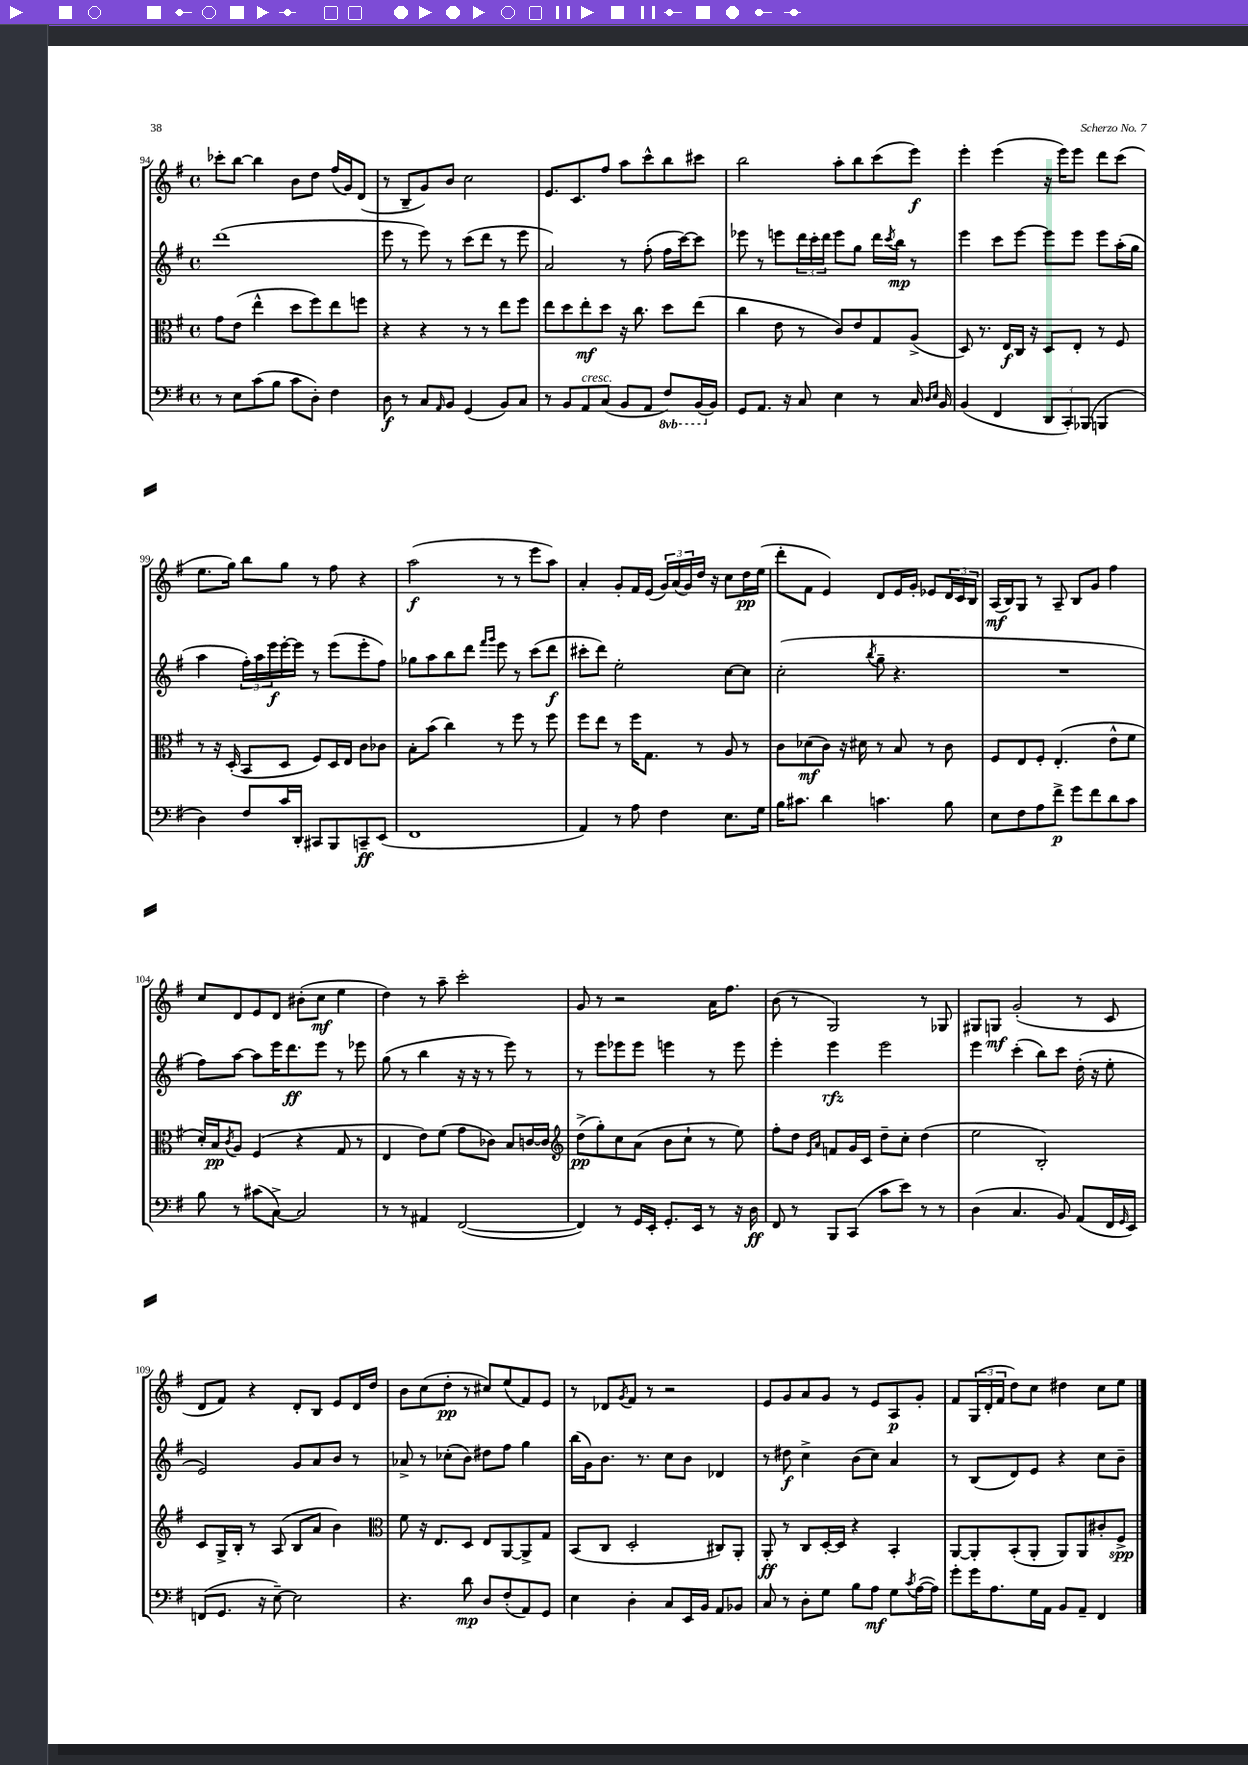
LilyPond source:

<<
\new StaffGroup <<
\new Staff = "s0" {
    \clef treble \key g \major \defaultTimeSignature \time 4/4
    ces'''8-. b''8~ b''4 b'8 d''8 fis''16( g'16) d'8( |
    r8 b8-- g'8) b'8 c''2 |
    e'8. c'8. fis''8 a''8 c'''8-^ b''8 cis'''8 |
    b''2 a''8-. b''8 c'''8( e'''8\f) |
    e'''4-. e'''4( r16 e'''16) e'''8 d'''8 c'''8( |
    e''8. g''16) b''8 g''8 r8 fis''8 r4 |
    a''2\f( r8 r8 e'''8 a''8) |
    a'4-. g'8-. fis'16 e'16( \tuplet 3/2 { g'16) a'16( g'16) } d''16 r16 c''8 d''16\pp e''16( |
    d'''8-. fis'8 e'4) d'8 e'16 g'16-. ees'8 \tuplet 3/2 { d'16 c'16 b16 } |
    a16\mf( b16) g8 r8 a8-- b8 g'8 fis''4 |
    c''8 d'8 e'8 d'8 bis'8-.( c''8\mf e''4 |
    d''4) r8 a''8-- c'''2-. |
    g'8 r8 r2 a'16 fis''8. |
    b'8( r8 g2) r8 ges8 |
    gis8 g8\mf g'2-.( r8 c'8 |
    d'8 fis'8) r4 d'8-. b8 e'8 d'16 d''16 |
    b'8 c''8( d''8-.\pp r8 cis''8) e''8( fis'8) e'8 |
    r8 des'8 \acciaccatura { g'8 } fis'8 r8 r2 |
    e'8 g'8 a'8 g'8 r8 e'8 a8\p g'8-. |
    fis'8 \tuplet 3/2 { g16( d'16-. fis'16 } d''8) c''8 dis''4 c''8 e''8 \bar "|." |
}
\new Staff = "s1" {
    \clef treble \key g \major \defaultTimeSignature \time 4/4
    d'''1( |
    e'''8 r8 e'''8) r8 c'''8( d'''8 r8 e'''8 |
    a'2) r8 fis''8-.( fis''16 c'''16~) c'''8 |
    ees'''8 r8 e'''8 \tuplet 3/2 { d'''16 c'''16-. d'''16 } e'''8 g''8 d'''16 \acciaccatura { c'''8 } b''16\mp r8 |
    e'''4 c'''8 e'''8~ e'''8 e'''8 e'''8 a''16-.( g''16 |
    a''4 \tuplet 3/2 { fis''16-.) a''16 e'''16\f } e'''16~-. e'''16 r8 e'''8( e'''8-. fis''8) |
    ges''8 a''8 b''8 d'''8 \grace { fis'''16 g'''16 } e'''8 r8 c'''8( d'''8\f |
    cis'''8-. d'''8) e''2-. c''8~ c''8 |
    c''2-.( \acciaccatura { b''8 } g''8-- r4. |
    R1 |
    fis''8) a''8~ a''8 e'''16 d'''8.\ff e'''8 r8 ees'''8 |
    g''8( r8 b''4 r16 r16 r8 e'''8) r8 |
    r8 e'''8 ees'''8 ees'''8 e'''4 r8 e'''8 |
    e'''4-. e'''4\rfz e'''2 |
    e'''4 c'''4-.( b''8) c'''8 d''16-.( r16 e''8-. |
    e'2) g'8 a'8 b'8 r8 |
    aes'8-> r8 ces''8-.( b'8) dis''8 fis''8 g''4 |
    b''16( g'16) b'8. r8. c''8 b'8 des'4 |
    r8 dis''8\f c''4-> b'8( c''8) a'4 |
    r8 b8( d'8) e'8 r4 c''8 b'8-- \bar "|." |
}
\new Staff = "s2" {
    \clef alto \key g \major \defaultTimeSignature \time 4/4
    g'8 e'8( e''4-^ d''8 fis''8) e''8 f''8 |
    r4 r4 r8 r8 e''8 fis''8 |
    e''8 d''8 e''8-.\mf d''8 r16 c''8. d''8 e''8( |
    c''4 e'8 r8 c'8) e'8 g8 a8->( |
    d8) r8. e16\f c16 r16 d8 e8-. r8 fis8 |
    r8 r16 d16-.( b,8 d8 fis8) d16 e16 c'8 ces'8 |
    b8-. b'8( c''4) r8 fis''8 r8 fis''8 |
    fis''8 e''8 r8 fis''16 g8. r8 a8 r8 |
    c'8 des'8\mf( c'8) r16 dis'16 r8 b8 r8 c'8 |
    fis8 e8 fis8-. e4.-.( e'8-^ fis'8 |
    d'16-.) b16\pp \acciaccatura { c'8 } a8 fis4( r4 g8 r8 |
    e4 e'8) fis'8( g'8 ces'8) b8 c'16~ c'16 |
    \clef treble d''8->\pp( g''8-.) c''8 a'8( b'8 c''8-! r8 e''8) |
    fis''8-. d''8 \grace { e'16 a'16 } f'8 g'16 c'16 d''8-- c''8-. d''4( |
    e''2 b2-.) |
    c'8 g16-> b16-. r8 a8( b8 a'8 b'4) |
    \clef alto fis'8 r16 e8. d8 e8 a,8~ a,8-> g8 |
    b,8( c8 d2-. cis8) a,8-. |
    a,8-.\ff r8 c8 d16~-. d16 r4 b,4-. |
    a,8~ a,8-. b,8-.( a,8-. a,8) a,8 cis'8-. fis8->\spp \bar "|." |
}
\new Staff = "s3" {
    \clef bass \key g \major \defaultTimeSignature \time 4/4 \set Staff.ottavationMarkups = #ottavation-simple-ordinals
    r8 e8 c'8( b8 c'8 d8-.) fis4 |
    d8\f r8 c8 \grace { a,16 } b,8 g,4( b,8) c8 |
    r8 b,8 a,8^\markup { \italic "cresc." } c8( b,8 a,8 \ottava #-1 fis,8) b,,16( \ottava #0 b,16) |
    g,8 a,8. r16 c8 e4 r8 c16 \grace { d16 e16 } b,16 |
    b,4( fis,4 \tuplet 3/2 { d,8 c,8-.) bes,,8( } b,,4 |
    d4) fis8 c'16 d,16-. cis,8 b,,8 c,8--\ff e,8( |
    fis,1 |
    a,4) r8 a8 fis4 e8. g16 |
    b16 cis'8. d'4 c'4. b8 |
    e8 fis8 a8 fis'8->\p g'8 fis'8 d'8 c'8 |
    b8 r8 cis'8( c8~->) c2 |
    r8 r8 ais,4 fis,2~( |
    fis,4) r8 g,16 e,16-. g,8.-. e,16 r8 r16 d16\ff |
    fis,8 r8 b,,8 c,8( c'8 e'8) r8 r8 |
    d4( c4. b,8) a,8( fis,16 \grace { g,16 } e,16) |
    f,8( g,8. r16 e8~--) e2 |
    r4. d'8\mp d8 fis8-.( a,8) g,8 |
    e4 d4-. c8 e,16 b,16 a,8 bes,8 |
    c8 r8 d8-. g8 b8 a8\mf g8 \acciaccatura { c'8 } a16~( a16) |
    g'8-. g'16 a8. g16 a,16 b,8 a,8-- fis,4 \bar "|." |
}
>>
>>
\layout { \context { \Score currentBarNumber = #94 } }
